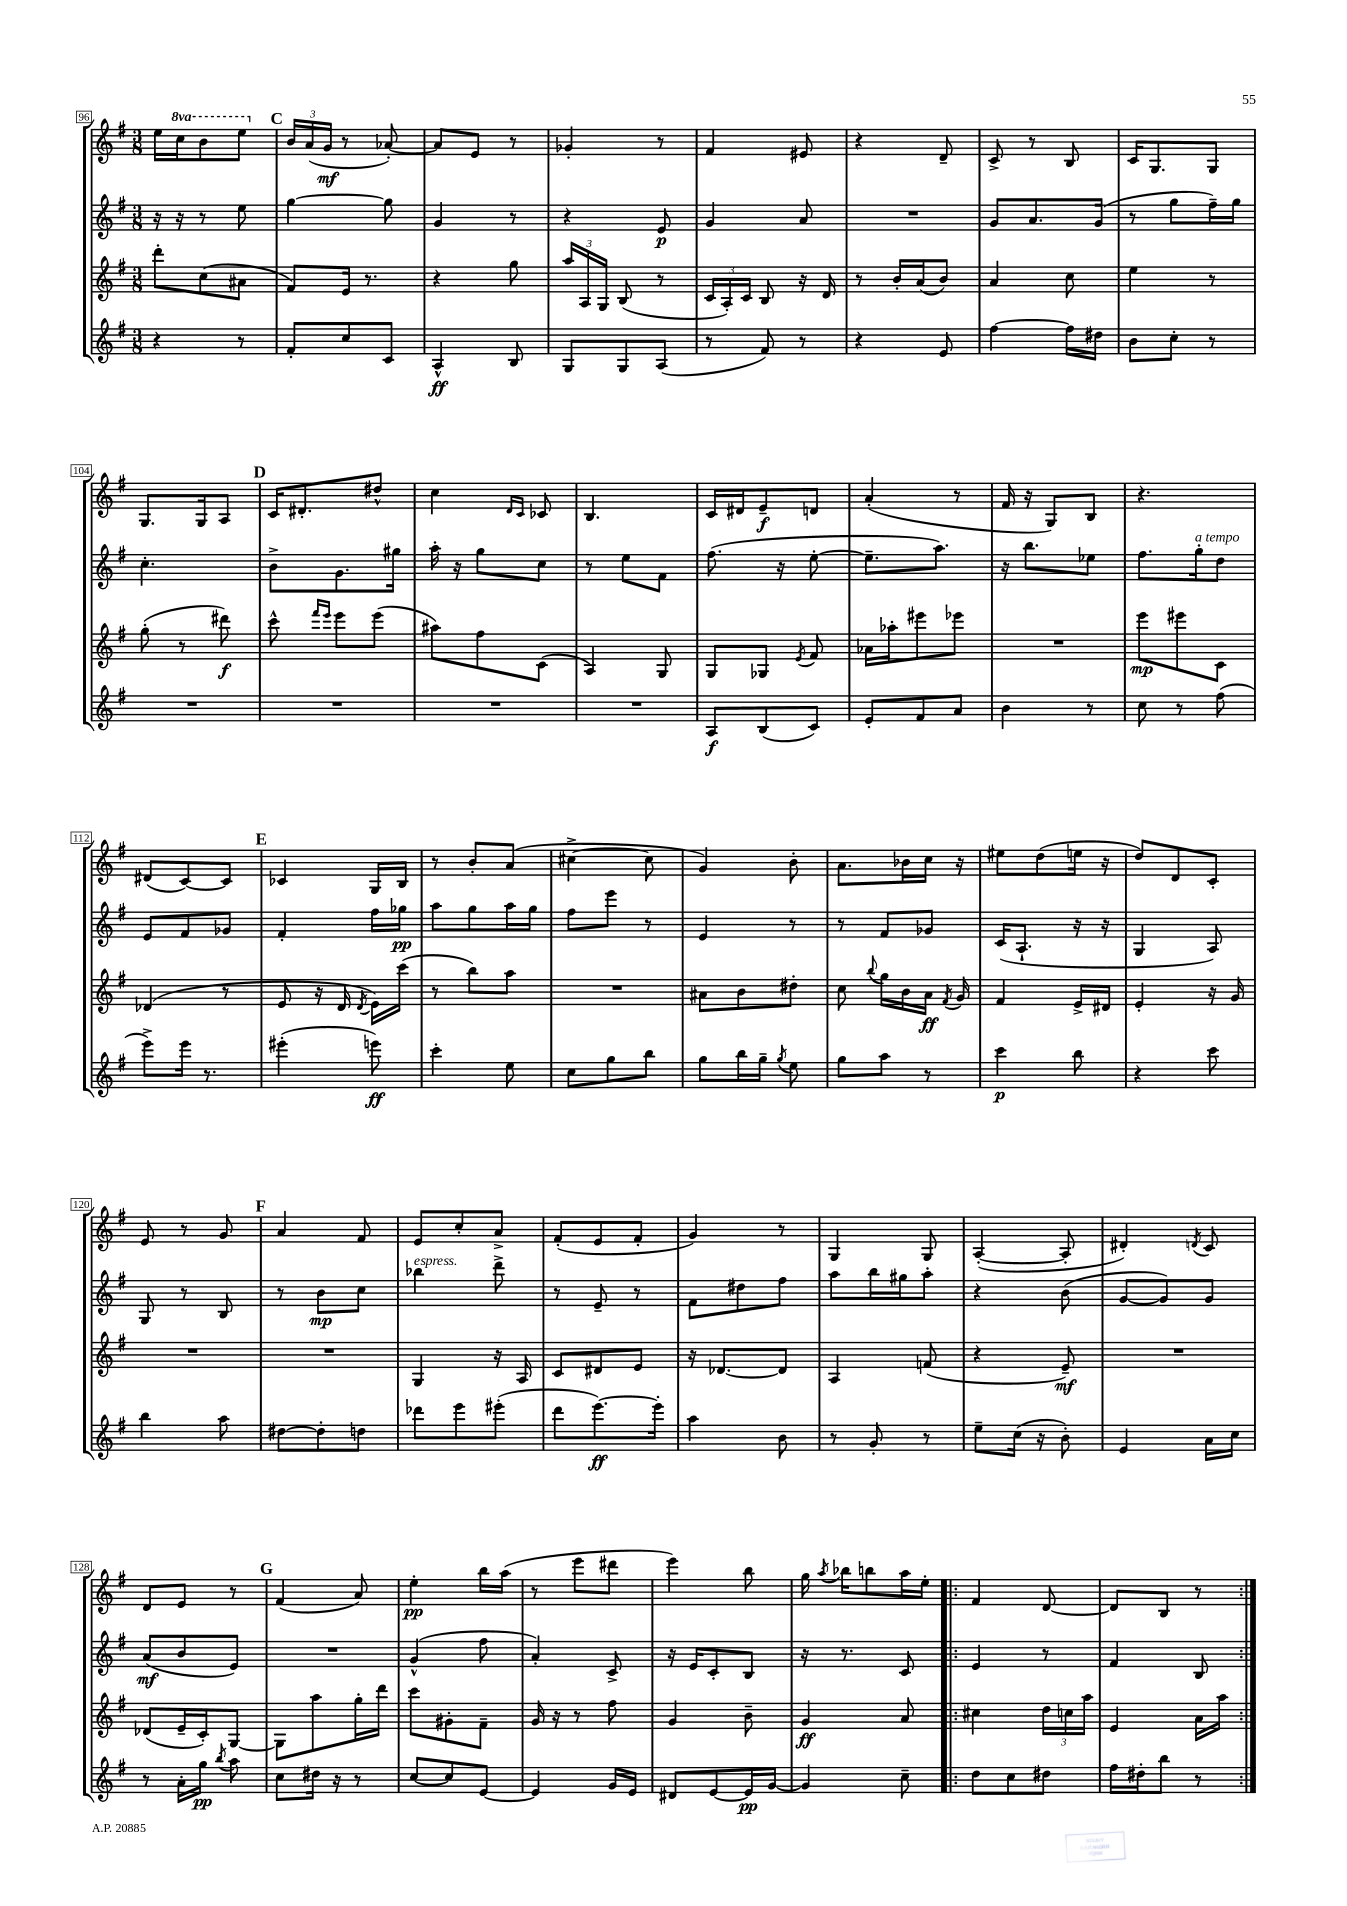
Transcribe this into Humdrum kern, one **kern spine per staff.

**kern	**dynam	**kern	**dynam	**kern	**dynam	**kern	**dynam
*part4	*part4	*part3	*part3	*part2	*part2	*part1	*part1
*staff4	*staff4	*staff3	*staff3	*staff2	*staff2	*staff1	*staff1
*clefG2	*	*clefG2	*	*clefG2	*	*clefG2	*
*k[f#]	*	*k[f#]	*	*k[f#]	*	*k[f#]	*
*M3/8	*	*M3/8	*	*M3/8	*	*M3/8	*
=96	=96	=96	=96	=96	=96	=96	=96
4r	.	8ddd'\L	.	16r	.	16ee\LL	.
*	*	*	*	*	*	*8va	*
.	.	.	.	16r	.	16ccc\J	.
.	.	(8cc\	.	8r	.	8bb\	.
8r	.	8a#X\J	.	8ee\	.	8eee\J	.
!!LO:REH:place=s1:t=C
=97	=97	=97	=97	=97	=97	=97	=97
*	*	*	*	*	*	*X8va	*
8f#'/L	.	8f#/L)	.	[4gg\	.	24b/LL	.
.	.	.	.	.	.	(24a/	.
.	.	.	.	.	.	24g/JJ	mf
8cc/	.	16e/Jk	.	.	.	8r	.
.	.	8.r	.	.	.	.	.
8c/J	.	.	.	8gg\]	.	[8a-X'/)	.
=98	=98	=98	=98	=98	=98	=98	=98
4A^^/	ff	4r	.	4g/	.	8a-/L]	.
.	.	.	.	.	.	8e/J	.
8B/	.	8gg\	.	8r	.	8r	.
=99	=99	=99	=99	=99	=99	=99	=99
8G/L	.	24aa/LL	.	4r	.	4g-X'/	.
.	.	24A/	.	.	.	.	.
.	.	24G/JJ	.	.	.	.	.
8G/	.	(8B/	.	.	.	.	.
(8A/J	.	8r	.	8e/	p	8r	.
=100	=100	=100	=100	=100	=100	=100	=100
8r	.	24c/LL	.	4g/	.	4f#/	.
.	.	24A'/)	.	.	.	.	.
.	.	24c/JJ	.	.	.	.	.
8f#/)	.	8B/	.	.	.	.	.
8r	.	16r	.	8a/	.	8e#X/	.
.	.	16d/	.	.	.	.	.
=101	=101	=101	=101	=101	=101	=101	=101
4r	.	8r	.	4.r	.	4r	.
.	.	16b'/LL	.	.	.	.	.
.	.	(16a/J	.	.	.	.	.
8e/	.	8b/J)	.	.	.	8d~/	.
=102	=102	=102	=102	=102	=102	=102	=102
[4ff#\	.	4a/	.	8g/L	.	8c^/	.
.	.	.	.	8.a/	.	8r	.
16ff#\LL]	.	8cc\	.	.	.	8B/	.
16dd#X\JJ	.	.	.	(16g/Jk	.	.	.
=103	=103	=103	=103	=103	=103	=103	=103
8b\L	.	4ee\	.	8r	.	16c/KL	.
.	.	.	.	.	.	8.G/	.
8cc'\J	.	.	.	8gg\L	.	.	.
8r	.	8r	.	16ff#~\L)	.	8G/J	.
.	.	.	.	16gg\JJ	.	.	.
!!LO:LB:g=z
=104	=104	=104	=104	=104	=104	=104	=104
4.r	.	(8gg'\	.	4.cc'\	.	8.G/L	.
.	.	8r	.	.	.	.	.
.	.	.	.	.	.	16G/k	.
.	.	8ddd#X\)	f	.	.	8A/J	.
!!LO:REH:place=s1:t=D
=105	=105	=105	=105	=105	=105	=105	=105
4.r	.	8ccc^^\	.	8b^\L	.	16c/KL	.
.	.	.	.	.	.	8.d#X'/	.
.	.	16qqfff#/LL	.	.	.	.	.
.	.	16qqeee/JJ	.	.	.	.	.
.	.	8eee\L	.	8.g\	.	.	.
.	.	(8eee\J	.	.	.	8dd#X^^/J	.
.	.	.	.	16gg#X\Jk	.	.	.
=106	=106	=106	=106	=106	=106	=106	=106
4.r	.	8aa#X\L)	.	16aa'\	.	4cc\	.
.	.	.	.	16r	.	.	.
.	.	8ff#\	.	8gg\L	.	.	.
.	.	.	.	.	.	16qqd/LL	.
.	.	.	.	.	.	16qqc/JJ	.
.	.	(8c\J	.	8cc\J	.	8c-X/	.
=107	=107	=107	=107	=107	=107	=107	=107
4.r	.	4A/)	.	8r	.	4.B/	.
.	.	.	.	8ee\L	.	.	.
.	.	8G/	.	8f#\J	.	.	.
=108	=108	=108	=108	=108	=108	=108	=108
8A/L	f	8G/L	.	(8.ff#\	.	16c/LL	.
.	.	.	.	.	.	16d#X/J	.
(8B/	.	8G-X/J	.	.	.	8e~/	f
.	.	.	.	16r	.	.	.
.	.	8qe/	.	.	.	.	.
8c/J)	.	8f#/	.	[8ee'\	.	8dn/J	.
=109	=109	=109	=109	=109	=109	=109	=109
8e'/L	.	16a-X\LL	.	8.ee~\L]	.	(4a'/	.
.	.	16aa-X'\J	.	.	.	.	.
8f#/	.	8eee#X\	.	.	.	.	.
.	.	.	.	8.aa\J)	.	.	.
8a/J	.	8eee-X\J	.	.	.	8r	.
=110	=110	=110	=110	=110	=110	=110	=110
4b\	.	4.r	.	16r	.	16f#/	.
.	.	.	.	8.bb\L	.	16r	.
.	.	.	.	.	.	8G/L)	.
8r	.	.	.	8ee-X\J	.	8B/J	.
=111	=111	=111	=111	=111	=111	=111	=111
8cc\	.	8eee\L	mp	8.ff#\L	.	4.r	.
8r	.	8eee#X\	.	.	.	.	.
!	!	!	!	!LO:TX:a:i:t=a tempo	!	!	!
.	.	.	.	16gg'\k	.	.	.
(8ff#\	.	8c\J	.	8dd\J	.	.	.
!!LO:LB:g=z
=112	=112	=112	=112	=112	=112	=112	=112
8eee^\L)	.	(4d-X/	.	8e/L	.	(8d#X/L	.
16eee\Jk	.	.	.	8f#/	.	[8c/)	.
8.r	.	.	.	.	.	.	.
.	.	8r	.	8g-X/J	.	8c/J]	.
!!LO:REH:place=s1:t=E
=113	=113	=113	=113	=113	=113	=113	=113
(4eee#X'\	.	8e/	.	4f#'/	.	4c-X/	.
.	.	16r	.	.	.	.	.
.	.	16d/	.	.	.	.	.
.	.	8qd/	.	.	.	.	.
8eeen\)	ff	16e\LL)	.	16ff#\LL	.	16G/LL	.
.	.	(16ccc\JJ	.	16gg-X\JJ	pp	16B/JJ	.
=114	=114	=114	=114	=114	=114	=114	=114
4ccc'\	.	8r	.	8aa\L	.	8r	.
.	.	8bb\L)	.	8gg\	.	8b'/L	.
8ee\	.	8aa\J	.	16aa\L	.	(8a/J	.
.	.	.	.	16gg\JJ	.	.	.
=115	=115	=115	=115	=115	=115	=115	=115
8cc\L	.	4.r	.	8ff#\L	.	[4cc#X^\	.
8gg\	.	.	.	8eee\J	.	.	.
8bb\J	.	.	.	8r	.	8cc#\]	.
=116	=116	=116	=116	=116	=116	=116	=116
8gg\L	.	8a#X\L	.	4e/	.	4g/)	.
16bb\L	.	8b\	.	.	.	.	.
16gg~\JJ	.	.	.	.	.	.	.
8qgg/	.	.	.	.	.	.	.
8ee\	.	8dd#X'\J	.	8r	.	8b'\	.
=117	=117	=117	=117	=117	=117	=117	=117
8gg\L	.	8cc\	.	8r	.	8.a\L	.
.	.	8qqbb/	.	.	.	.	.
8aa\J	.	16gg\LL	.	8f#/L	.	.	.
.	.	16b\	.	.	.	16b-X\L	.
8r	.	16a\JJ	ff	8g-X/J	.	16cc\JJ	.
.	.	8qf#/	.	.	.	.	.
.	.	16g/	.	.	.	16r	.
=118	=118	=118	=118	=118	=118	=118	=118
4ccc\	p	4f#/	.	(16c/KL	.	8ee#X\L	.
.	.	.	.	8.A`/J	.	.	.
.	.	.	.	.	.	(8dd\	.
8bb\	.	16e^/LL	.	16r	.	16een\Jk	.
.	.	16d#X/JJ	.	16r	.	16r	.
=119	=119	=119	=119	=119	=119	=119	=119
4r	.	4e'/	.	4G/	.	8dd/L)	.
.	.	.	.	.	.	8d/	.
8ccc\	.	16r	.	8A/)	.	8c'/J	.
.	.	16g/	.	.	.	.	.
!!LO:LB:g=z
=120	=120	=120	=120	=120	=120	=120	=120
4bb\	.	4.r	.	8G/	.	8e/	.
.	.	.	.	8r	.	8r	.
8aa\	.	.	.	8B/	.	8g/	.
!!LO:REH:place=s1:t=F
=121	=121	=121	=121	=121	=121	=121	=121
[8dd#X\L	.	4.r	.	8r	.	4a/	.
8dd#'\]	.	.	.	8b\L	mp	.	.
8ddn\J	.	.	.	8cc\J	.	8f#/	.
=122	=122	=122	=122	=122	=122	=122	=122
!	!	!	!	!LO:TX:a:i:t=espress.	!	!	!
8ddd-X\L	.	4G/	.	4bb-X\	.	8e/L	.
8eee\	.	.	.	.	.	8cc'/	.
(8eee#X'\J	.	16r	.	8ddd^\	.	8a^/J	.
.	.	16A/	.	.	.	.	.
=123	=123	=123	=123	=123	=123	=123	=123
8ddd\L	.	8c/L	.	8r	.	(8f#'/L	.
[8.eee\)	ff	8d#X/	.	8e~/	.	8e/	.
.	.	8e/J	.	8r	.	8f#'/J	.
16eee'\Jk]	.	.	.	.	.	.	.
=124	=124	=124	=124	=124	=124	=124	=124
4aa\	.	16r	.	8f#\L	.	4g/)	.
.	.	[8.d-X/L	.	.	.	.	.
.	.	.	.	8dd#X\	.	.	.
8b\	.	8d-/J]	.	8ff#\J	.	8r	.
=125	=125	=125	=125	=125	=125	=125	=125
8r	.	4A/	.	8aa\L	.	4G/	.
8g'/	.	.	.	16bb\L	.	.	.
.	.	.	.	16gg#X\J	.	.	.
8r	.	(8fn/	.	8aa'\J	.	8G/	.
=126	=126	=126	=126	=126	=126	=126	=126
8ee~\L	.	4r	.	4r	.	([4A'/	.
(16cc\Jk	.	.	.	.	.	.	.
16r	.	.	.	.	.	.	.
8b'\)	.	8e~/)	mf	(8b\	.	8A'/]	.
=127	=127	=127	=127	=127	=127	=127	=127
4e/	.	4.r	.	[8g/L	.	4d#X'/)	.
.	.	.	.	8g/])	.	.	.
.	.	.	.	.	.	8qdn/	.
16a\LL	.	.	.	8g/J	.	8c/	.
16cc\JJ	.	.	.	.	.	.	.
!!LO:LB:g=z
=128	=128	=128	=128	=128	=128	=128	=128
8r	.	(8d-X/L	.	(8a/L	mf	8d/L	.
16a'\LL	.	16e~/L	.	8b/	.	8e/J	.
16gg\JJ	pp	16c'/J)	.	.	.	.	.
8qbb/	.	.	.	.	.	.	.
8aa\	.	[8G/J	.	8e/J)	.	8r	.
!!LO:REH:place=s1:t=G
=129	=129	=129	=129	=129	=129	=129	=129
8cc\L	.	8G\L]	.	4.r	.	(4f#/	.
16dd#X\Jk	.	8aa\	.	.	.	.	.
16r	.	.	.	.	.	.	.
8r	.	16gg'\L	.	.	.	8a/)	.
.	.	16ddd\JJ	.	.	.	.	.
=130	=130	=130	=130	=130	=130	=130	=130
[8cc/L	.	8ccc\L	.	(4g^^/	.	4ee'\	pp
8cc/]	.	8g#X'\	.	.	.	.	.
[8e/J	.	8f#~\J	.	8ff#\	.	16bb\LL	.
.	.	.	.	.	.	(16aa\JJ	.
=131	=131	=131	=131	=131	=131	=131	=131
4e/]	.	16g/	.	4a'/)	.	8r	.
.	.	16r	.	.	.	.	.
.	.	8r	.	.	.	8eee\L	.
16g/LL	.	8ff#\	.	8c^/	.	8ddd#X\J	.
16e/JJ	.	.	.	.	.	.	.
=132	=132	=132	=132	=132	=132	=132	=132
8d#X/L	.	4g/	.	16r	.	4eee\)	.
.	.	.	.	16e/KL	.	.	.
[8e/	.	.	.	8c'/	.	.	.
16e/L]	pp	8b~\	.	8B/J	.	8bb\	.
[16g/JJ	.	.	.	.	.	.	.
=133	=133	=133	=133	=133	=133	=133	=133
4g/]	.	4g/	ff	16r	.	16gg\	.
.	.	.	.	.	.	8qaa/	.
.	.	.	.	8.r	.	16bb-X\KL	.
.	.	.	.	.	.	8bbn\	.
8cc~\	.	8a/	.	8c/	.	16aa\L	.
.	.	.	.	.	.	16ee'\JJ	.
=134!|:	=134!|:	=134!|:	=134!|:	=134!|:	=134!|:	=134!|:	=134!|:
8dd\L	.	4cc#X\	.	4e/	.	4f#/	.
8cc\	.	.	.	.	.	.	.
8dd#X\J	.	24dd\LL	.	8r	.	[8d/	.
.	.	24ccn\	.	.	.	.	.
.	.	24aa\JJ	.	.	.	.	.
=135	=135	=135	=135	=135	=135	=135	=135
16ff#\LL	.	4e/	.	4f#/	.	8d/L]	.
16dd#X'\J	.	.	.	.	.	.	.
8bb\J	.	.	.	.	.	8B/J	.
8r	.	16a\LL	.	8B/	.	8r	.
.	.	16aa\JJ	.	.	.	.	.
=:|!	=:|!	=:|!	=:|!	=:|!	=:|!	=:|!	=:|!
*-	*-	*-	*-	*-	*-	*-	*-
